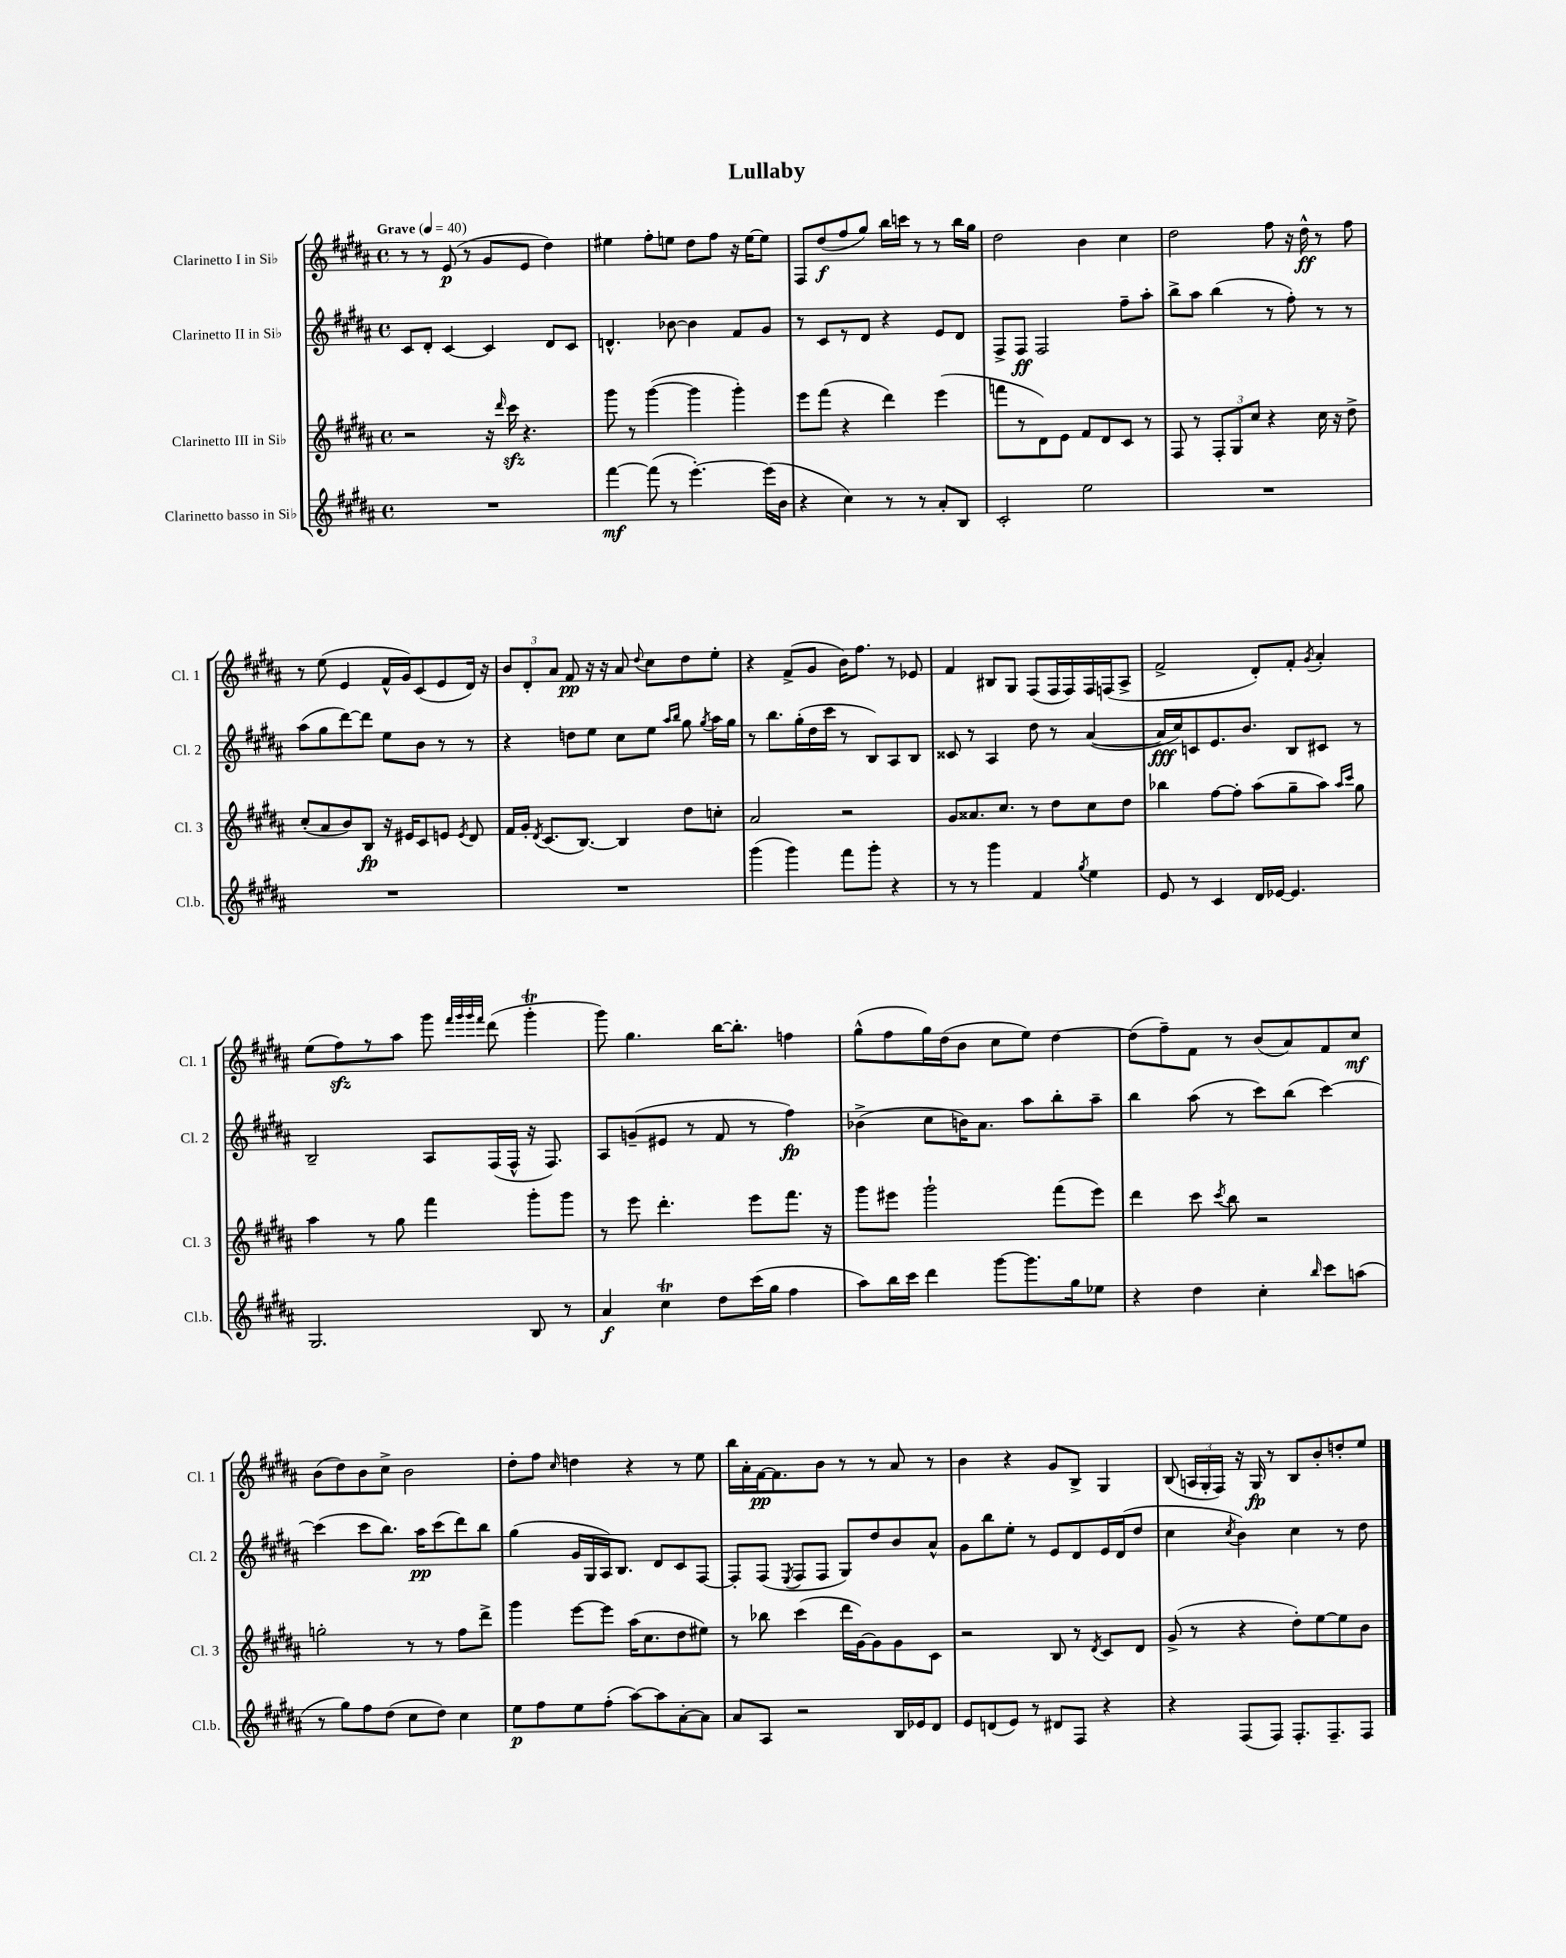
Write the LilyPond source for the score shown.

\header { title = "Lullaby" }
<<
\new StaffGroup <<
\new Staff = "s0" \with { instrumentName = "Clarinetto I in Sib" shortInstrumentName = "Cl. 1" } {
    \clef treble \key b \major \defaultTimeSignature \time 4/4 \tempo "Grave" 4 = 40
    \autoBeamOff r8 r8 e'8\p( r8 gis'8[ e'8] dis''4) |
    eis''4 fis''8[-. e''8] dis''8[ fis''8] r16 e''16[~ e''8] |
    fis8[ dis''8\f( fis''8 gis''8]) b''16[ c'''16] r8 r8 b''16[ gis''16] |
    dis''2 b'4 cis''4 |
    dis''2 fis''8 r16 dis''16-^\ff r8 fis''8 |
    r8 e''8( e'4 fis'16[-^ gis'16) cis'8( e'8 dis'16]) r16 |
    \tuplet 3/2 { b'8[ dis'8-. ais'8] } fis'8\pp r16 r16 ais'8 \appoggiatura { dis''8 } cis''8[ dis''8 e''8]-. |
    r4 fis'8[->( gis'8] b'16[) fis''8.] r8 ees'8 |
    fis'4 bis8[ gis8] fis8[( fis16 fis16) fis16 f16( ais8]-> |
    fis'2-> dis'8[-.) fis'8]-. \acciaccatura { gis'8 } ais'4-. |
    e''8[( fis''8\sfz) r8 ais''8] gis'''8 \grace { fis'''32[ gis'''32 gis'''32 fis'''32] } dis'''8( gis'''4-.\trill |
    gis'''8) gis''4. b''16[~ b''8.]-. f''4 |
    gis''8[-^( fis''8 gis''16) dis''16( b'8] cis''8[ e''8]) dis''4~ |
    dis''8[( fis''8--) fis'8] r8 b'8[( ais'8) fis'8 cis''8]\mf |
    b'8[( dis''8) b'8 cis''8]-> b'2 |
    dis''8[-. fis''8] \grace { cis''16 } d''4 r4 r8 e''8 |
    b''16[ ais'16-. fis'16~\pp fis'8. b'8] r8 r8 ais'8 r8 |
    b'4 r4 gis'8[ b8]-> gis4 |
    b8( \tuplet 3/2 { a16[ gis16-. fis16]) } r16 gis16\fp r8 b8[ b'8-. d''8-. e''8] \bar "|." |
}
\new Staff = "s1" \with { instrumentName = "Clarinetto II in Sib" shortInstrumentName = "Cl. 2" } {
    \clef treble \key b \major \defaultTimeSignature \time 4/4
    \autoBeamOff cis'8[ dis'8]-. cis'4~ cis'4 dis'8[ cis'8] |
    d'4.-^ bes'8~ bes'4 fis'8[ gis'8] |
    r8 cis'8[ r8 dis'8] r4 e'8[ dis'8] |
    fis8[-> fis8]\ff fis2 fis''8[-- ais''8]-. |
    b''8[-> ais''8] b''4( r8 fis''8-.) r8 r8 |
    ais''8[( gis''8 dis'''8~) dis'''8] e''8[ b'8] r8 r8 |
    r4 d''8[ e''8] cis''8[ e''8] \grace { ais''16[ b''16] } gis''8 \acciaccatura { gis''8 } ais''16[ gis''16] |
    r8 b''8.[ gis''16-.( dis''16 cis'''16] r8 b8[) ais8 b8] |
    cisis'8 r8 ais4 dis''8 r8 ais'4~( |
    ais'16[\fff cis''16) c'8 e'8. b'8.] b8[ cis'8] r8 |
    b2-- ais8[ fis16( fis16]-^ r16 fis8.) |
    ais8[ g'8--( eis'8] r8 fis'8 r8 fis''4\fp) |
    bes'4->( cis''8[ b'16) ais'8.] ais''8[ b''8-. ais''8]-- |
    b''4 ais''8( r8 cis'''8[) b''8]( cis'''4~) |
    cis'''4( cis'''8[ b''8.]) ais''16[\pp cis'''8( dis'''8) b''8] |
    gis''4( gis'16[ gis16 ais16) b8.] dis'8[ cis'8 fis8]~ |
    fis8[-. fis8]( \acciaccatura { e8 } fis8[ fis8] gis8[) dis''8 b'8 ais'8]-^ |
    gis'8[ b''8 e''8]-. r8 e'8[ dis'8 e'16 dis'16( dis''8] |
    cis''4 \acciaccatura { cis''8 } b'4) cis''4 r8 dis''8 \bar "|." |
}
\new Staff = "s2" \with { instrumentName = "Clarinetto III in Sib" shortInstrumentName = "Cl. 3" } {
    \clef treble \key b \major \defaultTimeSignature \time 4/4
    \autoBeamOff r2 r16 \grace { dis'''16 } cis'''16\sfz r4. |
    gis'''8 r8 gis'''4~( gis'''4 gis'''4-.) |
    e'''8[ fis'''8]( r4 dis'''4) e'''4( |
    f'''8[ r8 dis'8) e'8] fis'8[ dis'8 cis'8] r8 |
    fis8 r8 \tuplet 3/2 { fis8[-. gis8 cis''8] } r4 cis''16 r16 dis''8-> |
    cis''8[-.( ais'8 b'8) b8]\fp r16 eis'16[ cis'8 e'8] \acciaccatura { e'8 } dis'8 |
    fis'16[ gis'16]-. \acciaccatura { dis'8 } cis'8.[( b8.]~) b4 dis''8[ c''8]-. |
    ais'2 r2 |
    gis'8[ aisis'8. cis''8.] r8 dis''8[ cis''8 dis''8] |
    bes''4 fis''8[~ fis''8]-. ais''8[( gis''8-- ais''8]) \grace { ais''16[ cis'''16] } gis''8 |
    ais''4 r8 gis''8 fis'''4 gis'''8[-. gis'''8] |
    r8 e'''8 dis'''4.-. e'''8[ fis'''8.] r16 |
    gis'''8[ eis'''8] gis'''2-! fis'''8[( eis'''8]) |
    dis'''4 cis'''8 \acciaccatura { cis'''8 } b''8 r2 |
    g''2-. r8 r8 fis''8[ dis'''8]-> |
    gis'''4 e'''8[~ e'''8] ais''16[( cis''8. dis''8 eis''8]) |
    r8 bes''8 cis'''4( dis'''16[ gis'16~) gis'8 gis'8 cis'8] |
    r2 b8 r8 \acciaccatura { dis'8 } cis'8[ dis'8] |
    gis'8->( r8 r4 dis''8[-.) e''8~ e''8 b'8] \bar "|." |
}
\new Staff = "s3" \with { instrumentName = "Clarinetto basso in Sib" shortInstrumentName = "Cl.b." } {
    \clef treble \key b \major \defaultTimeSignature \time 4/4
    \autoBeamOff R1 |
    fis'''4~\mf fis'''8( r8 e'''4.~-.) e'''16[( b'16] |
    r4 cis''4) r8 r8 ais'8[-. b8] |
    cis'2-. e''2 |
    R1 |
    R1 |
    R1 |
    gis'''4( gis'''4) fis'''8[ gis'''8]-. r4 |
    r8 r8 gis'''4 fis'4 \acciaccatura { gis''8 } e''4 |
    e'8 r8 cis'4 dis'16[ ees'16]~ ees'4. |
    gis2. b8 r8 |
    ais'4\f cis''4\trill dis''8[ cis'''16( gis''16] fis''4 |
    ais''8[) b''16 cis'''16] dis'''4 gis'''8[~ gis'''8. gis''16 ees''8] |
    r4 dis''4 cis''4-. \grace { b''16 } cis'''8[ a''8]( |
    r8 gis''8[) fis''8 dis''8]( cis''8[ dis''8]) cis''4 |
    e''8[\p fis''8 e''8 fis''8]-.( ais''8[~) ais''8 ais'8~-. ais'8] |
    ais'8[ ais8] r2 b16[ ees'16 dis'8] |
    e'8[ d'8( e'8]) r8 dis'8[ fis8] r4 |
    r4 fis8[( fis8]) fis8.[-. fis8.-- fis8] \bar "|." |
}
>>
>>
\layout { \context { \Score \remove "Bar_number_engraver" } }
